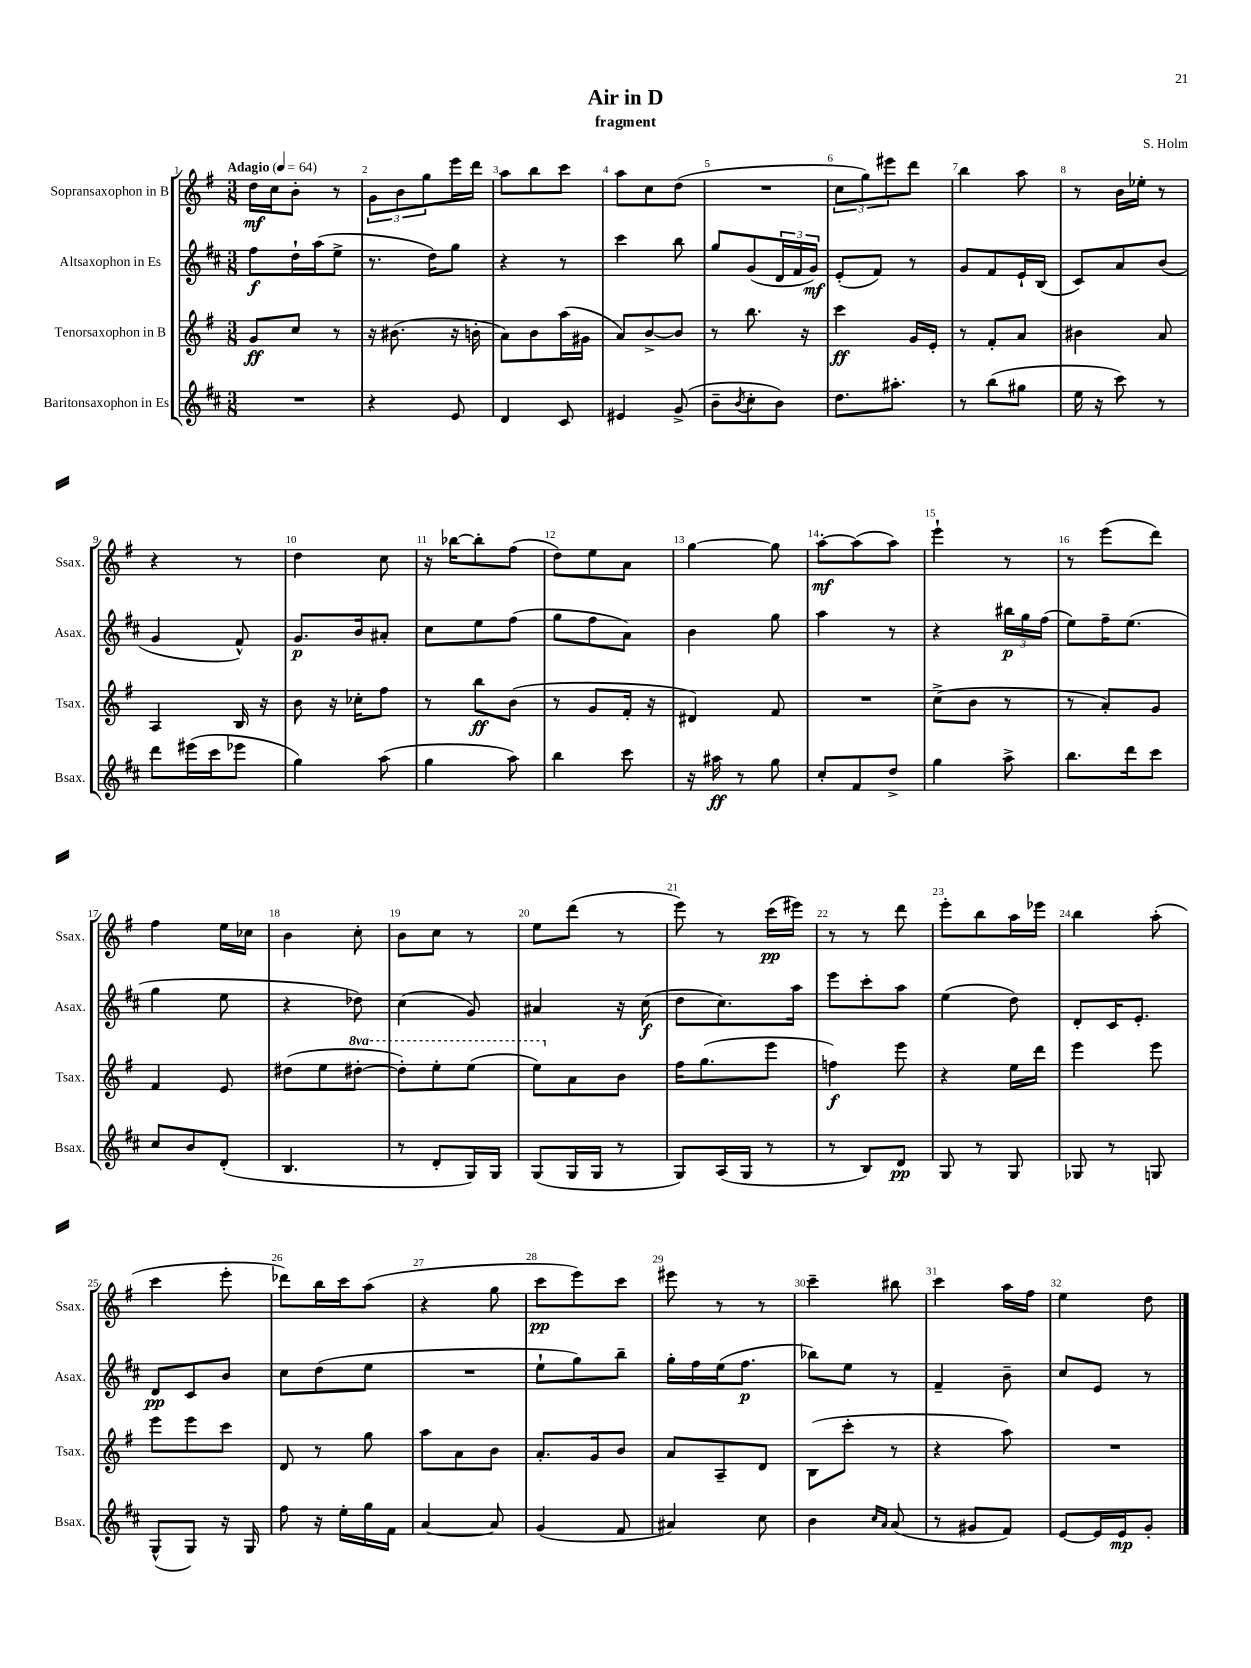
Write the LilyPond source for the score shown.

\header { title = "Air in D" composer = "S. Holm" subtitle = "fragment" }
<<
\new StaffGroup <<
\new Staff = "s0" \with { instrumentName = "Sopransaxophon in B" shortInstrumentName = "Ssax." } {
    \clef treble \key g \major \numericTimeSignature \time 3/8 \tempo "Adagio" 4 = 64
    d''16\mf c''16 b'8-. r8 |
    \tuplet 3/2 { g'8 b'8 g''8 } e'''16 d'''16 |
    a''8 b''8 c'''8 |
    a''8 c''8 d''8( |
    R4. |
    \tuplet 3/2 { c''8 g''8) eis'''8 } d'''8 |
    b''4 a''8 |
    r8 b'16 ees''16-. r8 |
    r4 r8 |
    d''4 c''8 |
    r16 bes''16~ bes''8-. fis''8( |
    d''8) e''8 a'8 |
    g''4~ g''8 |
    a''8~-.\mf a''8( a''8) |
    e'''4-! r8 |
    r8 e'''8( d'''8) |
    fis''4 e''16 ces''16 |
    b'4 c''8-. |
    b'8 c''8 r8 |
    e''8 d'''8( r8 |
    e'''8) r8 c'''16\pp( eis'''16) |
    r8 r8 d'''8 |
    e'''8-. b''8 a''16 ees'''16 |
    b''4 a''8-.( |
    c'''4 e'''8-. |
    des'''8) b''16 c'''16 a''8( |
    r4 g''8 |
    c'''8\pp e'''8) c'''8 |
    eis'''8 r8 r8 |
    c'''4-- bis''8 |
    c'''4 a''16 fis''16 |
    e''4 d''8 \bar "|." |
}
\new Staff = "s1" \with { instrumentName = "Altsaxophon in Es" shortInstrumentName = "Asax." } {
    \clef treble \key d \major \numericTimeSignature \time 3/8
    fis''8\f d''16-! a''16( e''8-> |
    r8. d''16) g''8 |
    r4 r8 |
    cis'''4 b''8 |
    g''8 g'8( \tuplet 3/2 { d'16 fis'16 g'16\mf) } |
    e'8-.( fis'8) r8 |
    g'8 fis'8 e'16-! b16( |
    cis'8) a'8 b'8( |
    g'4 fis'8-^) |
    g'8.\p b'16 ais'8-. |
    cis''8 e''8 fis''8( |
    g''8 fis''8 a'8) |
    b'4 g''8 |
    a''4 r8 |
    r4 \tuplet 3/2 { bis''16\p g''16 fis''16( } |
    e''8) fis''16-- e''8.( |
    g''4 e''8 |
    r4 des''8) |
    cis''4( g'8) |
    ais'4 r16 cis''16\f( |
    d''8 cis''8.) a''16 |
    e'''8 cis'''8-. a''8 |
    e''4( d''8) |
    d'8-. cis'16 e'8.-. |
    d'8\pp cis'8 b'8 |
    cis''8 d''8( e''8 |
    R4. |
    e''8-! g''8) b''8-- |
    g''16-. fis''16 e''16( fis''8.\p |
    bes''8) e''8 r8 |
    fis'4-- b'8-- |
    cis''8 e'8 r8 \bar "|." |
}
\new Staff = "s2" \with { instrumentName = "Tenorsaxophon in B" shortInstrumentName = "Tsax." } {
    \clef treble \key g \major \numericTimeSignature \time 3/8 \set Staff.ottavationMarkups = #ottavation-simple-ordinals
    g'8\ff c''8 r8 |
    r16 bis'8.( r16 b'16-. |
    a'8) b'8 a''16( gis'16 |
    a'8) b'8~-> b'8 |
    r8 b''8. r16 |
    c'''4\ff g'16 e'16-. |
    r8 fis'8-. a'8 |
    bis'4 a'8 |
    a4 b16 r16 |
    b'8 r16 ces''16-. fis''8 |
    r8 b''8\ff b'8( |
    r8 g'8 fis'16-. r16 |
    dis'4) fis'8 |
    R4. |
    c''8->( b'8 r8 |
    r8 a'8-.) g'8 |
    fis'4 e'8 |
    dis''8( e''8 \ottava #1 dis'''8~-. |
    dis'''8-.) e'''8-. e'''8( |
    e'''8) \ottava #0 a'8 b'8 |
    fis''16 g''8.( e'''8 |
    f''4\f) e'''8 |
    r4 e''16 d'''16 |
    e'''4 e'''8 |
    e'''8 e'''8 c'''8 |
    d'8 r8 g''8 |
    a''8 a'8 b'8 |
    a'8.-. g'16 b'8 |
    a'8 a8-- d'8 |
    b8( c'''8-. r8 |
    r4 a''8) |
    R4. \bar "|." |
}
\new Staff = "s3" \with { instrumentName = "Baritonsaxophon in Es" shortInstrumentName = "Bsax." } {
    \clef treble \key d \major \numericTimeSignature \time 3/8
    R4. |
    r4 e'8 |
    d'4 cis'8 |
    eis'4 g'8->( |
    b'8-- \acciaccatura { b'8 } cis''8-. b'8) |
    d''8. ais''8.-. |
    r8 b''8( gis''8 |
    e''16 r16 cis'''8) r8 |
    d'''8 eis'''16( cis'''16 ees'''8 |
    g''4) a''8( |
    g''4 a''8) |
    b''4 cis'''8 |
    r16 ais''16\ff r8 g''8 |
    cis''8-. fis'8 d''8-> |
    g''4 a''8-> |
    b''8. d'''16 cis'''8 |
    cis''8 b'8 d'8-.( |
    b4. |
    r8 d'8-. g16) g16 |
    g8( g16 g16 r8 |
    g8) a16( g16 r8 |
    r8 b8) d'8\pp |
    g8 r8 g8 |
    ges8 r8 g8 |
    g8-^( g8) r16 g16 |
    fis''8 r16 e''16-. g''16 fis'16 |
    a'4~ a'8 |
    g'4( fis'8 |
    ais'4) cis''8 |
    b'4 \grace { cis''16 a'16 } a'8( |
    r8 gis'8 fis'8) |
    e'8~ e'16 e'16\mp g'8-. \bar "|." |
}
>>
>>
\layout { \context { \Score \override BarNumber.break-visibility = ##(#f #t #t) barNumberVisibility = #all-bar-numbers-visible } }
